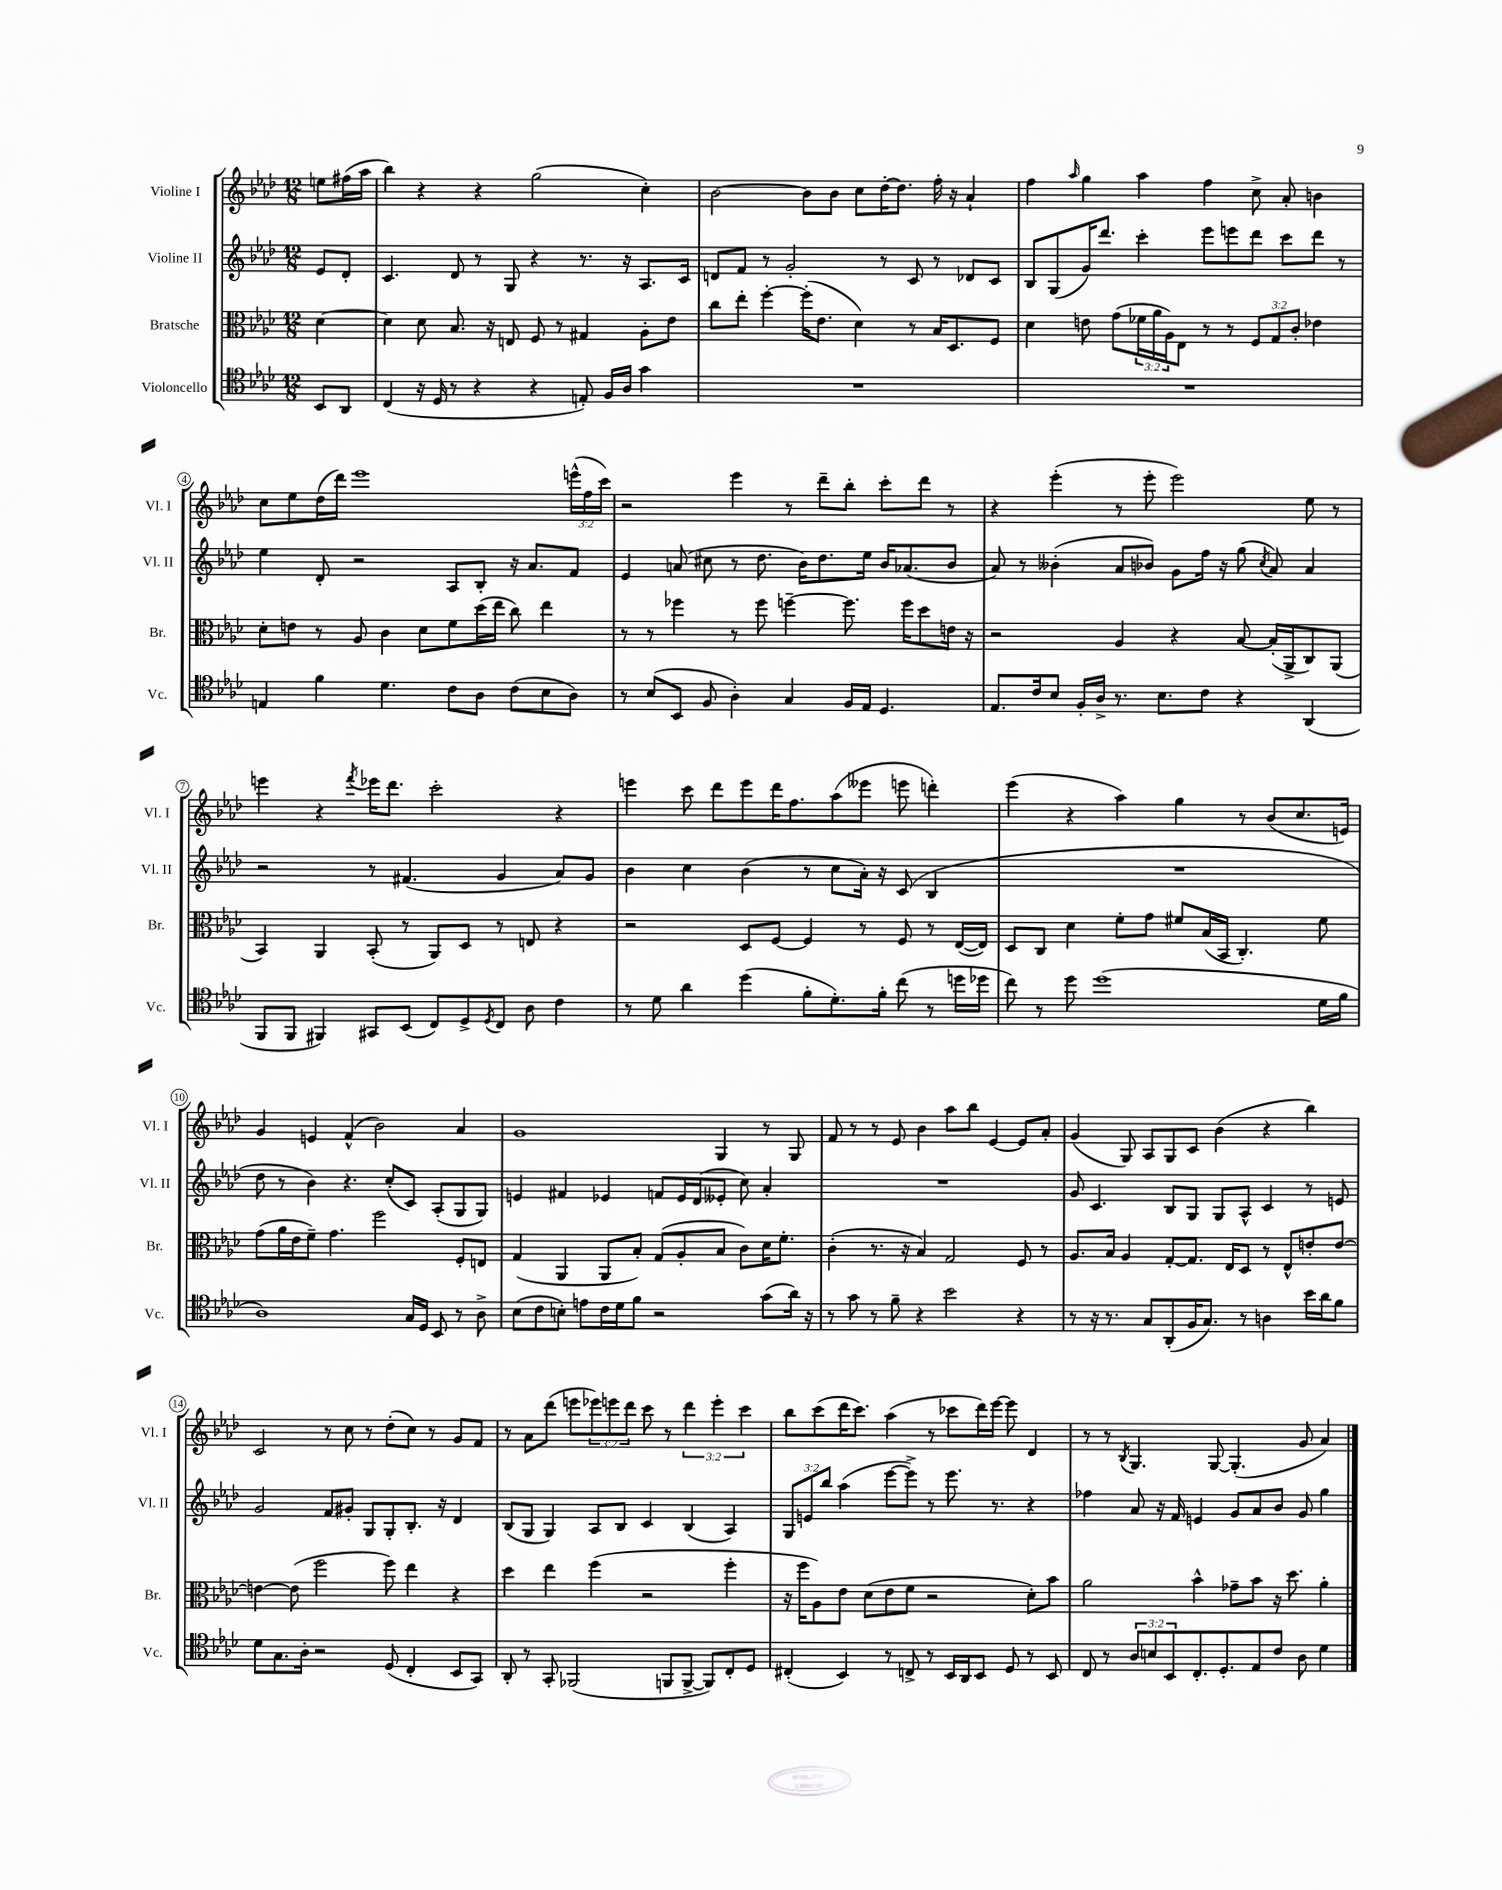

**kern	**kern	**kern	**kern
*staff4	*staff3	*staff2	*staff1
*clefC4	*clefC3	*clefG2	*clefG2
*k[b-e-a-d-]	*k[b-e-a-d-]	*k[b-e-a-d-]	*k[b-e-a-d-]
*M12/8	*M12/8	*M12/8	*M12/8
8BB-	[4d-	8e-	8ee
8AA-	.	8d-'	(16ff#
.	.	.	16aa-
=	=	=	=
(4C	4d-]	4.c	4bb-)
16r	8d-	.	4r
16D-	.	.	.
8r	8.B-	8d-	.
4r	.	8r	4r
.	16r	.	.
.	8E	8G	.
4r	8F	4r	(2gg
.	8r	.	.
8E')	4G#	8.r	.
16F	.	.	.
16A-	.	16r	.
4g	8A-'	8.A-	4cc')
.	8e-	.	.
.	.	16c	.
=	=	=	=
1.r	8cc	8d	[2b-
.	8ee-'	8f	.
.	[4ff'	8r	.
.	.	2g'	.
.	(16ff']	.	8b-]
.	8.e-	.	.
.	.	.	8b-
.	4d-)	.	8cc
.	.	8r	[16dd-'
.	.	.	8.dd-]
.	8r	8c	.
.	16B-	8r	16ff'
.	8.D-	.	16r
.	.	8d-	4a-`
.	8F	8c	.
=	=	=	=
1.r	4d-	8B-	4ff
.	.	(8G	.
.	.	.	16qqaa-
.	8e	16g)	4gg
.	.	8.ddd-	.
.	(8g	.	.
.	24f-	4ccc'	4aa-
.	24a-	.	.
.	24A-)	.	.
.	8E-	.	.
.	8r	8eee-	4ff
.	8r	8eee	.
.	12F	8ddd-	8cc^
.	12G	.	.
.	.	8ccc	8a-'
.	12c'	.	.
.	4e-	8ddd-	4b
.	.	8r	.
=	=	=	=
4E	8d-'	4ee-	8cc
.	8e	.	8ee-
4f	8r	8d-'	(16dd-
.	.	.	16ddd-)
.	8A-	2r	1eee-
4.d-	4c	.	.
.	8d-	.	.
8c	8f	8A-	.
8A-	(16dd-	8B-'	.
.	16ee-	.	.
(8c	8cc)	16r	.
.	.	8.a-	.
8B-	4ee-	.	.
8A-)	.	8f	(24eee^^
.	.	.	24ff
.	.	.	24ccc)
=	=	=	=
8r	8r	4e-	2r
(8B-	8r	.	.
8BB-	4ff-	(8a	.
8F	.	8cc#	.
4A-')	8r	8r	4eee-
.	8ff-	8.dd-	.
4G	[4ff~	.	8r
.	.	16b-)	.
.	.	8.dd-	8ddd-~
16F	8.ff]	.	8bb-'
16E-	.	16ee-	.
4.D-	.	16b-	8ccc'
.	16ff	(8.a-	.
.	8dd-	.	8ddd-
.	16e	8b-	8r
.	16r	.	.
=	=	=	=
8.E-	2r	8a-)	4r
.	.	8r	.
16c	.	.	.
8B-	.	(4b--'	(4eee-'
16F'	.	.	.
16A-^	.	.	.
8.r	4A-	8a-	8r
.	.	8b-)	8eee-'
8.B-	.	.	.
.	4r	8g	2eee-)
8c	.	16ff	.
.	.	16r	.
4r	[8B-	(8gg	.
.	.	8qcc	.
.	(16B-']	8a-)	.
.	16AA-^	.	.
(4AA-	8C)	4a-	8ee-
.	(8AA-	.	8r
=	=	=	=
8FF	4BB-)	2r	4eee
8FF	.	.	.
4FF#)	4AA-	.	4r
.	.	.	8qfff
8GG#	(8BB-'	8r	16eee-
.	.	.	8.ddd-
(8BB-	8r	(4.f#	.
8C)	8AA-)	.	2ccc'
8D-^	8D-	.	.
8qD-	.	.	.
8C	8r	4g	.
8A-	8E	.	.
4c	4r	8a-)	4r
.	.	8g	.
=	=	=	=
8r	2r	4b-	4eee
8d-	.	.	.
4a-	.	4cc	8ccc
.	.	.	8ddd-
(4dd-	8D-	(4b-	8eee
.	[8F	.	16ddd-
.	.	.	8.ff
8f'	4F]	8r	.
8.d-')	.	8cc	(8aa-
.	8r	16a-')	8eee--
16f'	.	16r	.
(8cc	8F	(8c	8eee
8r	8r	4B-	4ddd')
16dd	([16E-	.	.
16dd-	16E-])	.	.
=	=	=	=
8cc)	8D-	1.r	(4eee-
8r	8C	.	.
8dd-	4d-	.	4r
(1dd-	.	.	.
.	8f'	.	4aa-)
.	8g	.	.
.	8f#	.	4gg
.	(16B-	.	.
.	16BB-	.	.
.	4.C')	.	8r
.	.	.	(8b-
.	.	.	8.cc
16d-	8f#	.	.
16f	.	.	16e)
=	=	=	=
1A-)	(8g	8dd-	4g
.	16a-	8r	.
.	16e-	.	.
.	8f~)	4b-)	4e
.	4.g	.	.
.	.	4.r	(4f^^
.	2ff	.	2b-)
.	.	(8cc'	.
16G	.	8c)	.
16D-	.	.	.
8BB-	.	(8A-'	.
8r	8F'	8G	4a-
8A-^	8E	8G)	.
=	=	=	=
(8B-	(4G	4e	1g
8c	.	.	.
8B')	4AA-	4f#	.
8e	.	.	.
16c	8AA-	4e-	.
16d-	.	.	.
8f	8B-')	.	.
2r	(8G	8f	.
.	8A-'	16e-	.
.	.	(16d-	.
.	8B-	8e--'	4G
.	8c)	8cc)	.
(8g	16d-	4a-'	8r
.	8.f'	.	.
16a-)	.	.	8G
16r	.	.	.
=	=	=	=
8r	(4c'	1.r	8f
8g	.	.	8r
8r	8.r	.	8r
8f~	.	.	8e-
.	16r	.	.
4r	4B-)	.	4b-
2b-	2G	.	8aa-
.	.	.	8bb-
.	.	.	[4e-
4r	8F	.	8e-]
.	8r	.	8a-'
=	=	=	=
8r	8.A-	8g	(4g
16r	.	4.c	.
8.r	16B-	.	.
.	4A-	.	8G)
8G	.	.	8A-
(8AA-'	[8G'	8B-	8G
16F	8.G]	8G	8c
8.G)	.	.	.
.	.	8G	(4b-
.	16E-	.	.
8r	8D-	8A-^^	.
4A	8r	4c	4r
.	8E-^^	.	.
16b-	8e'	8r	4bb-)
16a-	.	.	.
8f	[8e	8e	.
=	=	=	=
8d-	4e_	2g	2c
8.G	.	.	.
.	(8e]	.	.
16A-'	.	.	.
2r	2ff	.	.
.	.	8f	8r
.	.	8g#'	8cc
.	.	8G	8r
(8D-	8ff)	8G'	(8dd-'
4C'	4ee-	8.B-'	8cc)
.	.	.	8r
.	.	16r	.
8BB-	4r	4d-	8g
8GG)	.	.	8f
=	=	=	=
8AA-'	4dd-	(8B-	8r
8r	.	8G	8a-
8GG'	4ee-	4G)	(8ddd-
(2FF-	.	.	8eee
.	(4ff	8A-	12eee-)
.	.	.	12eee
.	.	8B-	.
.	.	.	12ddd-
.	2r	4c	8ccc
8FF	.	.	8r
[8FF^	.	(4B-	6ddd-
8FF])	.	.	.
.	.	.	6eee'
8C'	4ff'	4A-)	.
.	.	.	6ccc
8D-	.	.	.
=	=	=	=
(4C#'	16r	12G	8bb-
.	16ff	.	.
.	.	12e	.
.	8A-)	.	(8ccc
.	.	12bb-	.
4BB-)	8e-	(4aa-	16ddd-
.	.	.	8.ccc)
.	(8d-	.	.
8r	8e-	[8eee-	(4aa-
8C^	8f	8eee-^])	.
8r	2r	8r	8r
16BB-	.	8.eee-	8ccc-
16AA-	.	.	.
8BB-	.	.	16ddd-)
.	.	8.r	[16eee-
8D-	.	.	8eee-]
8r	8d-')	4r	4d-
8BB-	8b-	.	.
=	=	=	=
8C	2a-	4ff-	8r
8r	.	.	8r
.	.	.	8qB-
12A-	.	8a-	4.G
12B	.	.	.
.	.	16r	.
12BB-	.	.	.
.	.	16f	.
8.C'	4b-^^	4e	.
.	.	.	[8G
8.D-'	.	.	.
.	8g-~	8g	(4.G']
8E-	8b-	8a-	.
8c	16r	8b-	.
.	8.dd-	.	.
8A-	.	8g	8g
4d-	4a-'	4gg	4a-)
==	==	==	==
*-	*-	*-	*-
